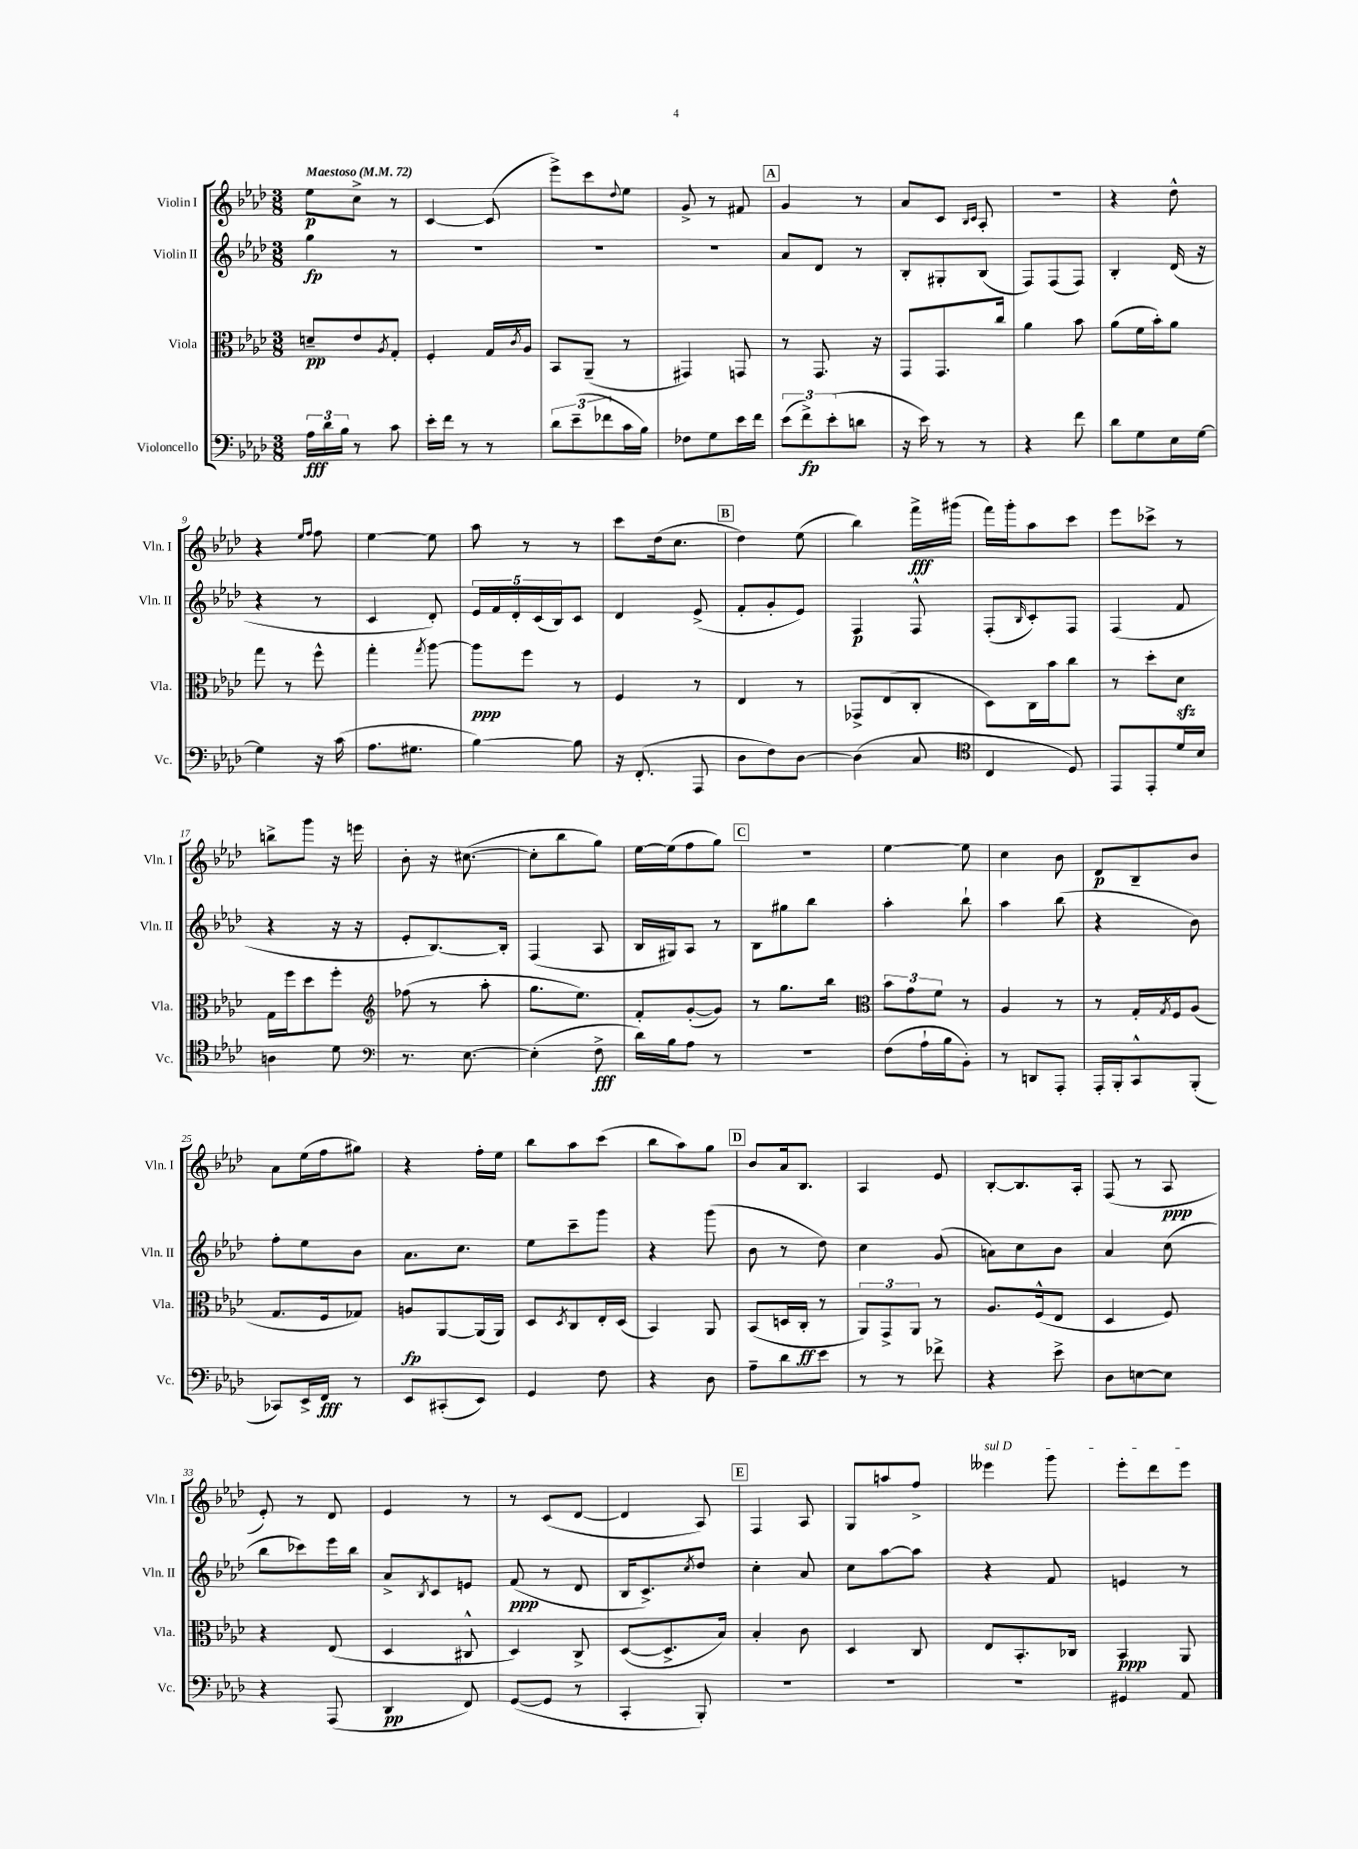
<<
\new StaffGroup <<
\new Staff = "s0" \with { instrumentName = "Violin I" shortInstrumentName = "Vln. I" } {
    \clef treble \key aes \major \numericTimeSignature \time 3/8 \tempo "Maestoso" 4 = 72
    ees''8\p c''8-> r8 |
    c'4~ c'8( |
    ees'''8->) c'''8 \appoggiatura { des''8 } ees''8 |
    g'8-> r8 fis'8 |
    \mark \markup { \box "A" } g'4 r8 |
    aes'8 c'8 \grace { bes16 c'16 } aes8-. |
    R4. |
    r4 des''8-^ |
    r4 \grace { ees''16 f''16 } f''8 |
    ees''4~ ees''8 |
    aes''8 r8 r8 |
    c'''8 des''16( c''8. |
    \mark \markup { \box "B" } des''4) ees''8( |
    bes''4) f'''16->\fff gis'''16( |
    f'''16) g'''16-. aes''8 c'''8 |
    ees'''8 ces'''8-> r8 |
    b''8-> g'''8 r16 e'''16 |
    bes'8-. r16 cis''8.~( |
    cis''8-. bes''8 g''8) |
    ees''16~ ees''16( f''8 g''8) |
    \mark \markup { \box "C" } R4. |
    ees''4~ ees''8 |
    c''4 bes'8 |
    des'8\p bes8-- bes'8 |
    aes'8 ees''16( f''16 gis''8) |
    r4 f''16-. ees''16 |
    bes''8 aes''8 c'''8( |
    bes''8 aes''8) g''8 |
    \mark \markup { \box "D" } bes'8 aes'16 bes8. |
    aes4 ees'8 |
    bes8~-. bes8. aes16-. |
    f8( r8 aes8\ppp |
    ees'8-.) r8 des'8 |
    ees'4 r8 |
    r8 c'8( des'8~ |
    des'4 aes8) |
    \mark \markup { \box "E" } f4 aes8 |
    g8 a''8 f''8-> |
    \once \override TextSpanner.bound-details.left.text = \markup { \italic "sul D" } eeses'''4\startTextSpan g'''8 |
    ees'''8-. des'''8 ees'''8\stopTextSpan \bar "|." |
}
\new Staff = "s1" \with { instrumentName = "Violin II" shortInstrumentName = "Vln. II" } {
    \clef treble \key aes \major \numericTimeSignature \time 3/8
    g''4\fp r8 |
    R4. |
    R4. |
    R4. |
    \mark \markup { \box "A" } aes'8 des'8 r8 |
    bes8-. gis8-. bes8( |
    f8) f8( f8) |
    bes4-. des'16( r16 |
    r4 r8 |
    c'4 des'8-.) |
    \tuplet 5/4 { ees'16 f'16 des'16-. c'16( bes16) } c'8 |
    des'4 ees'8->( |
    \mark \markup { \box "B" } f'8-. g'8-. ees'8) |
    f4\p f8-^ |
    f8-.( \grace { bes16 } c'8-.) f8 |
    f4( f'8 |
    r4 r16 r16 |
    ees'8-. bes8.~) bes16-. |
    f4( aes8 |
    bes16 gis16) aes8 r8 |
    \mark \markup { \box "C" } bes8 gis''8 bes''8 |
    aes''4-. bes''8-! |
    aes''4 bes''8( |
    r4 bes'8) |
    f''8-. ees''8 bes'8 |
    aes'8. c''8. |
    ees''8 c'''8-- g'''8 |
    r4 g'''8( |
    \mark \markup { \box "D" } bes'8 r8 des''8) |
    c''4 g'8( |
    a'8) c''8 bes'8 |
    aes'4 c''8( |
    bes''8 ces'''8) ees'''16 bes''16 |
    aes'8-> \acciaccatura { bes8 } c'8 e'8 |
    f'8\ppp( r8 des'8 |
    bes16 c'8.->) \acciaccatura { c''8 } des''8 |
    \mark \markup { \box "E" } c''4-. aes'8 |
    c''8 aes''8~ aes''8 |
    r4 f'8 |
    e'4 r8 \bar "|." |
}
\new Staff = "s2" \with { instrumentName = "Viola" shortInstrumentName = "Vla." } {
    \clef alto \key aes \major \numericTimeSignature \time 3/8
    d'8--\pp ees'8 \acciaccatura { aes8 } g8-. |
    f4-. g16 \acciaccatura { c'8 } aes16 |
    bes,8 aes,8--( r8 |
    gis,4) g,8 |
    \mark \markup { \box "A" } r8 g,8. r16 |
    g,8 g,8. c''16 |
    aes'4 bes'8 |
    aes'8( f'16 bes'16-.) aes'8 |
    g''8 r8 f''8-^ |
    g''4-. \acciaccatura { g''8 } aes''8~ |
    aes''8\ppp f''8 r8 |
    f4 r8 |
    \mark \markup { \box "B" } ees4 r8 |
    ges,8-> ees8( c8-. |
    des8) c16 bes'16 c''8 |
    r8 des''8-. des'8\sfz |
    g16 f''16 des''8 f''8-. |
    \clef treble fes''8( r8 aes''8-. |
    g''8. ees''8.) |
    f'8-. g'8~-.( g'8) |
    \mark \markup { \box "C" } r8 g''8. bes''16 |
    \clef alto \tuplet 3/2 { bes'8 g'8 f'8 } r8 |
    aes4 r8 |
    r8 g16-. \acciaccatura { g8 } f16 aes8( |
    g8. f16 ges8) |
    a8\fp aes,8~ aes,16( aes,16) |
    des8 \acciaccatura { des8 } c8 ees16-. des16( |
    bes,4) aes,8 |
    \mark \markup { \box "D" } bes,8( d16 c16-.\ff r8 |
    \tuplet 3/2 { aes,8) g,8-> aes,8 } r8 |
    aes8. f16-^( ees8 |
    des4 f8) |
    r4 ees8( |
    des4 cis8-^ |
    des4) c8-> |
    des8~( des8.-> bes16) |
    \mark \markup { \box "E" } bes4-. c'8 |
    des4 c8 |
    ees8 bes,8.-. ces16 |
    bes,4\ppp aes,8 \bar "|." |
}
\new Staff = "s3" \with { instrumentName = "Violoncello" shortInstrumentName = "Vc." } {
    \clef bass \key aes \major \numericTimeSignature \time 3/8
    \tuplet 3/2 { aes16\fff des'16 bes16 } r8 c'8 |
    ees'16-. f'16 r8 r8 |
    \tuplet 3/2 { des'8 ees'8--( fes'8 } c'16 bes16) |
    fes8 g8 ees'16 f'16 |
    \mark \markup { \box "A" } \tuplet 3/2 { ees'8( f'8->\fp) ees'8-.( } d'8 |
    r16 ees'16) r8 r8 |
    r4 f'8 |
    des'8 g8 ees16 g16~ |
    g4 r16 c'16( |
    aes8. gis8. |
    bes4~) bes8 |
    r16 f,8.-.( aes,,8 |
    \mark \markup { \box "B" } des8 f8) des8~ |
    des4( c8 |
    \clef tenor c4 des8) |
    ees,8 ees,8-. des'16 bes16 |
    a4 des'8 |
    \clef bass r8. ees8.~ |
    ees4-.( f8->\fff |
    des'16) bes16 aes8 r8 |
    \mark \markup { \box "C" } R4. |
    f8( aes16-! bes16 bes,8-.) |
    r8 d,8 aes,,8-. |
    aes,,16-. bes,,16-. c,8-^ bes,,8-.( |
    ces,8) ees,16-> f,16\fff r8 |
    ees,8 cis,8-.( ees,8) |
    g,4 f8 |
    r4 des8 |
    \mark \markup { \box "D" } aes8-- des'8 ees'8 |
    r8 r8 fes'8-> |
    r4 ees'8-> |
    des8 e8~ e8 |
    r4 aes,,8( |
    des,4\pp f,8) |
    g,8~( g,8 r8 |
    c,4-. bes,,8-.) |
    \mark \markup { \box "E" } R4. |
    R4. |
    R4. |
    gis,4 aes,8 \bar "|." |
}
>>
>>
